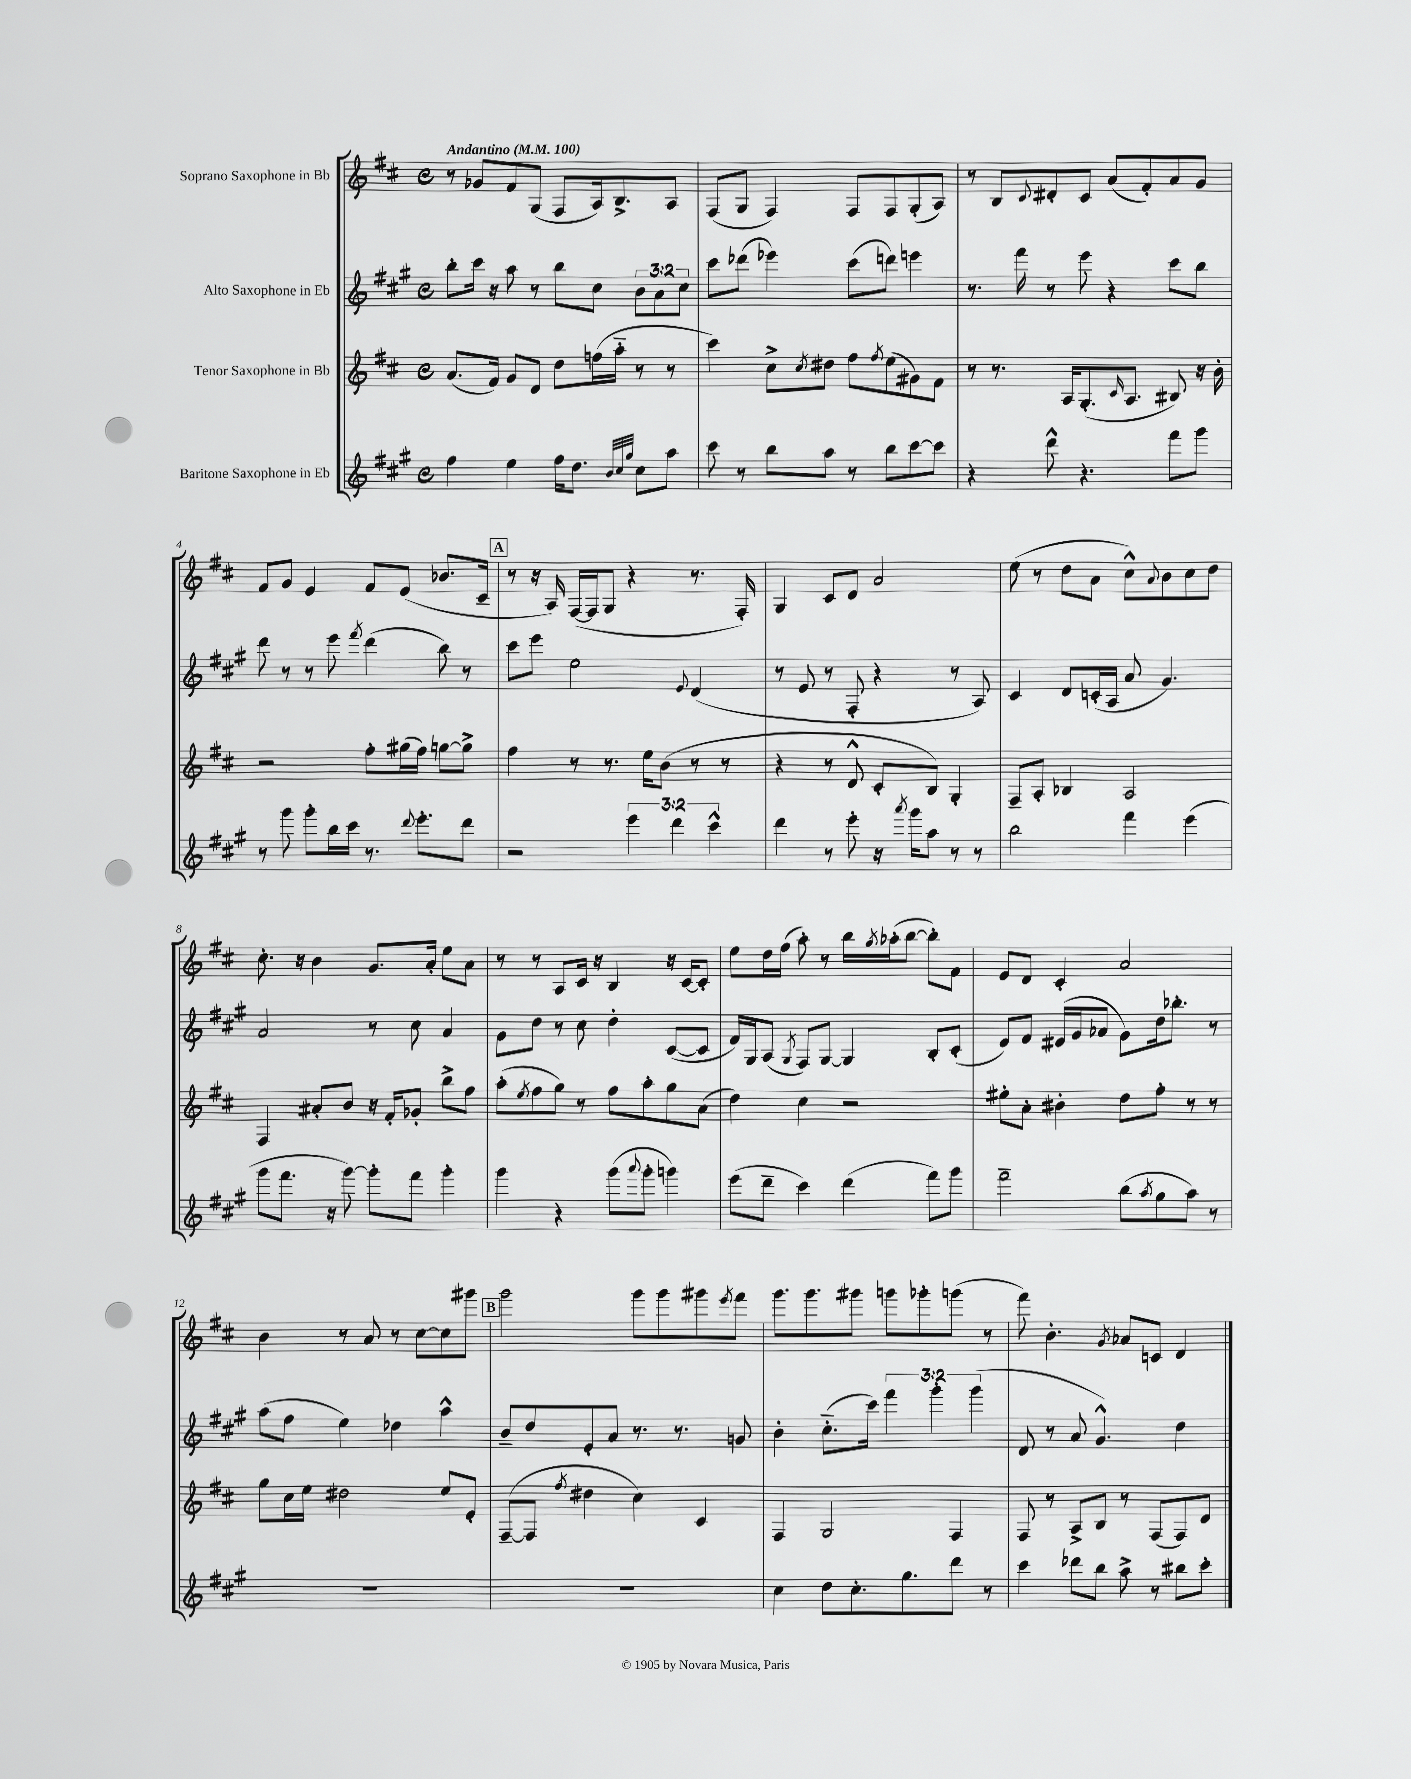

**kern	**kern	**kern	**kern
*staff4	*staff3	*staff2	*staff1
*clefG2	*clefG2	*clefG2	*clefG2
*k[f#c#g#]	*k[f#c#]	*k[f#c#g#]	*k[f#c#]
*M4/4	*M4/4	*M4/4	*M4/4
*met(c)	*met(c)	*met(c)	*met(c)
*MM100	*MM100	*MM100	*MM100
4ff#\	(8.a/L	8bb'\L	8r
.	.	16ccc#\Jk	8g-/L
.	16f#/Jk)	16r	.
4ee\	8g/L	8aa\	8f#/
.	8d/J	8r	(8G/J
16ff#\LK	8dd\L	8bb\L	8F#/L
8.dd\J	.	.	.
.	(16ff\L	8cc#\J	16A/k)
.	16aa'~\JJ	.	8.B^/
32qqb/LLL	.	.	.
32qqcc#/	.	.	.
32qqgg#/JJJ	.	.	.
8cc#\L	8r	12b\L	.
.	.	12a\	.
8aa\J	8r	.	8A/J
.	.	12cc#\J	.
=	=	=	=
8ccc#\	4ccc#\)	8ccc#\L	(8F#/L
8r	.	(8ddd-\J	8G/J
8bb\L	8cc#^\L	4eee-\)	4F#/)
.	8qcc#/	.	.
8aa\J	8dd#\J	.	.
8r	8ff#\L	(8ccc#\L	8F#/L
.	8qff#/	.	.
8bb\L	(8ee\	8ddd\J)	8F#/
[8ccc#\	8g#\)	4eee\	(8G'/
8ccc#\]J	8f#\J	.	8A/J)
=	=	=	=
4r	8r	8.r	8r
.	8.r	.	8B/L
.	.	16fff#\	.
.	.	.	8qqc#/
8ddd^^\	.	8r	8d#'/
.	16A/LK	.	.
4.r	(8.G'/	8eee\	8c#/J
.	.	4r	(8a/L
.	16qqc#/	.	.
.	8.A/J	.	.
.	.	.	8f#'/)
8fff#\L	8B#/)	8ccc#\L	8a/
8ggg#\J	16r	8bb\J	8g/J
.	16b'\	.	.
=	=	=	=
8r	2r	8ddd\	8f#/L
8ggg#\	.	8r	8g/J
8ggg#'\L	.	8r	4e/
16bb\L	.	8eee\	.
16ccc#\JJ	.	.	.
.	.	8qfff#/	.
8.r	8ff#'\L	(4ddd\	8f#/L
.	(16gg#\L	.	(8e/J
8qqddd/	.	.	.
8.eee'\L	16ff#\JJ)	.	.
.	[8gg\L	8bb\)	8.b-/L
8ddd\J	8gg^\]J	8r	.
.	.	.	16c#~/Jk
=	=	=	=
2r	4ff#\	8ccc#\L	8r
.	.	8eee\J	16r
.	.	.	16A/)
.	8r	2ee\	([16F#/LL
.	.	.	16F#/]J
.	8.r	.	8G/J
6eee\	.	.	4r
.	16ee\LK	.	.
.	(8b\J	.	.
6ddd\	.	.	.
.	.	8qqe/	.
.	8r	(4d/	8.r
6ccc#^^\	.	.	.
.	8r	.	.
.	.	.	16F#'/)
=	=	=	=
4ddd\	4r	8r	4G/
.	.	8e/	.
8r	8r	8r	8c#/L
8eee'\	8d^^/	8F#'/	8d/J
16r	8c#'/L	4r	2a/
8qaaa/	.	.	.
16ggg#\LK	.	.	.
8aa\J	8B/J)	.	.
8r	4G'/	8r	.
8r	.	8A/)	.
=	=	=	=
2bb\	8F#~/L	4c#/	(8ee\
.	8A'/J	.	8r
.	4B-/	8d/L	8dd\L
.	.	(16c'/L	8a\J
.	.	16A/JJ	.
4fff#\	2A/	8a/	8cc#^^\L)
.	.	.	8qqa/
.	.	4.g#/)	8b\
(4eee\	.	.	8cc#\
.	.	.	8dd\J
=	=	=	=
8ggg#\L	4F#/	2a/	8.cc#'\
8.fff#\J	.	.	.
.	.	.	16r
.	8a#'/L	.	4b\
16r	.	.	.
[8ggg#\)	8b/J	.	.
8ggg#'\]L	16r	8r	8.g/L
.	16f#'/LK	.	.
8fff#\J	8g-'/J	8cc#\	.
.	.	.	16a'/Jk
4ggg#'\	8bb^\L	4a/	8ee\L
.	8ff#\J	.	8a\J
=	=	=	=
4ggg#\	(8aa'\L	8g#\L	8r
.	8qee/	.	.
.	8ff#\	8dd\J	8r
4r	8gg\J)	8r	8A/L
.	8r	8cc#\	16c#/Jk
.	.	.	16r
(8ggg#\L	8ff#\L	4dd'\	4B/
8qqaaa/	.	.	.
8ggg#'\J	8aa'\	.	.
4ggg\)	8gg\	([8c#/L	16r
.	.	.	[16c#/LK
.	(8a\J	8c#/]J	8c#'/]J
=	=	=	=
(8eee\L	4dd\)	16f#/LL)	8ee\L
.	.	16G#/J	.
8ddd~\J	.	(8A/J	16dd\L
.	.	.	(16ff#\JJ
.	.	8qG#/	.
4ccc#\)	4cc#\	8F#/L)	8aa'\)
.	.	[8G#/J	8r
(4ddd\	2r	4G#/]	16bb\LL
.	.	.	8qgg/
.	.	.	(16aa-'\J
.	.	.	[8bb\J
8fff#\L)	.	8B'/L	8bb'\]L)
8ggg#\J	.	(8c#'/J	8f#\J
=	=	=	=
2fff#~\	8ee#'\L	8e/L)	8e/L
.	8a'\J	8f#/J	8d/J
.	4b#'\	(16e#/LL	4c#'/
.	.	16g#/J	.
.	.	8a-/J	.
(8bb\L	8dd\L	8g#\L)	2a/
8qaa/	.	.	.
8gg#\	8ff#'\J	16dd\k	.
.	.	8.bb-'\J	.
8aa\J)	8r	.	.
8r	8r	8r	.
=	=	=	=
1r	8gg\L	(8aa\L	4b\
.	16cc#\L	8ff#\J	.
.	16ee\JJ	.	.
.	2dd#\	4ee\)	8r
.	.	.	8a/
.	.	4dd-\	8r
.	.	.	[8cc#\L
.	8ee/L	4aa^^\	8cc#\]
.	8e'/J	.	8ggg#\J
=	=	=	=
1r	([8F#~/L	8b~/L	2ggg\
.	8F#/]J	8dd/	.
.	8qff#/	.	.
.	4dd#\	8e'/	.
.	.	8a/J	.
.	4cc#\)	8.r	8ggg\L
.	.	.	8ggg\
.	.	8.r	.
.	4c#/	.	8ggg#\
.	.	.	8qeee/
.	.	8g/	8fff#\J
=	=	=	=
4cc#\	4F#/	4b'\	8.ggg\L
.	.	.	8.ggg\
8dd\L	2G/	(8.cc#'~\L	.
8.cc#'\	.	.	8ggg#\J
.	.	16ccc#\Jk)	.
.	.	6fff#\	8ggg\L
8.gg#\	.	.	.
.	.	.	8ggg-'\
.	.	6ggg#'\	.
8ddd\J	4F#/	.	(8ggg\J
.	.	(6ggg#\	.
8r	.	.	8r
=	=	=	=
4ccc#\	8F#/	8d/	8fff#\)
.	8r	8r	4.b'\
8ddd-\L	8A^/L	8a/	.
8bb\J	8B/J	4.g#^^/)	.
.	.	.	8qg/
8aa^\	8r	.	8a-/L
8r	(8F#/L	.	8c/J
8bb#\L	8F#/)	4dd\	4d/
8ccc#'\J	8d/J	.	.
==	==	==	==
*-	*-	*-	*-
